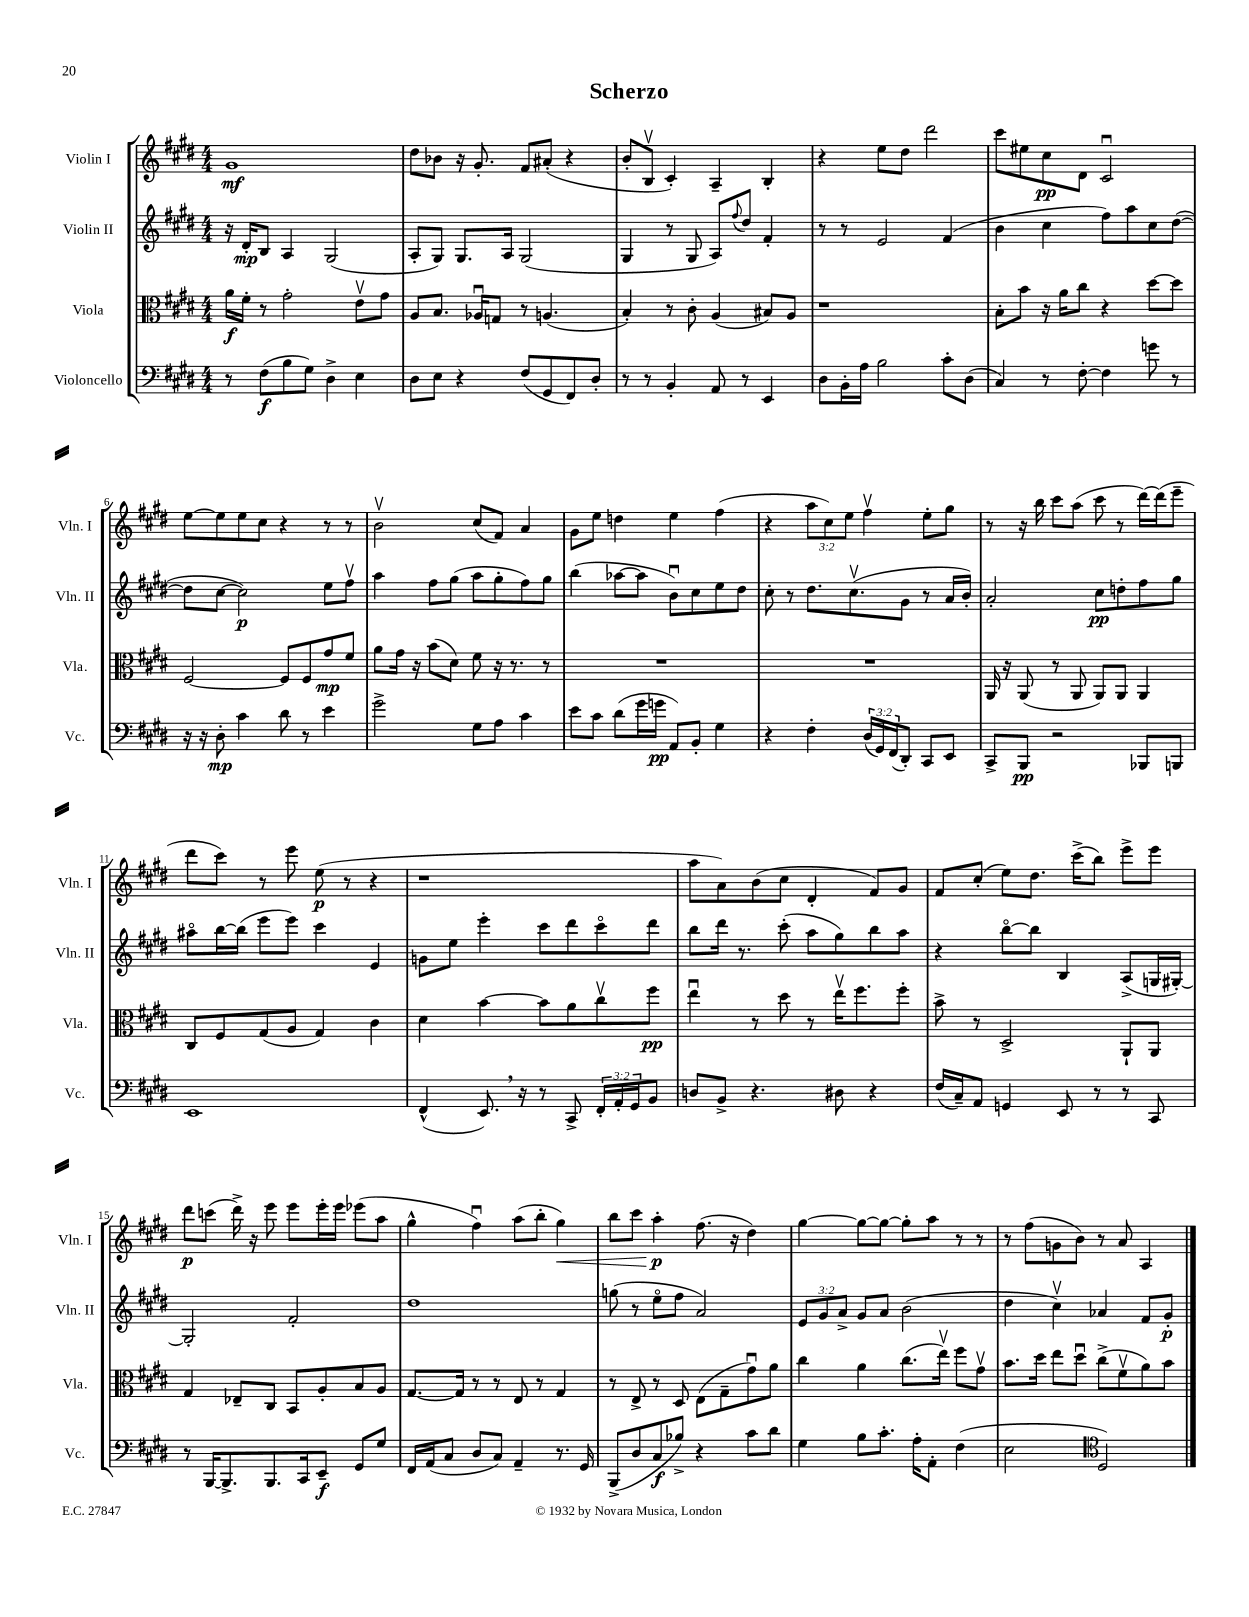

**kern	**dynam	**kern	**dynam	**kern	**dynam	**kern	**dynam
*part4	*part4	*part3	*part3	*part2	*part2	*part1	*part1
*staff4	*staff4	*staff3	*staff3	*staff2	*staff2	*staff1	*staff1
*I"Violoncello	*	*I"Viola	*	*I"Violin II	*	*I"Violin I	*
*I'Vc.	*	*I'Vla.	*	*I'Vln. II	*	*I'Vln. I	*
*clefF4	*	*clefC3	*	*clefG2	*	*clefG2	*
*k[f#c#g#d#]	*	*k[f#c#g#d#]	*	*k[f#c#g#d#]	*	*k[f#c#g#d#]	*
*M4/4	*	*M4/4	*	*M4/4	*	*M4/4	*
=1	=1	=1	=1	=1	=1	=1	=1
8r	.	16a\LL	f	16r	.	1g#	mf
.	.	16f#'\JJ	.	16d#'/KL	mp	.	.
(8F#\L	f	8r	.	8B/J	.	.	.
8B\	.	2g#'\	.	4A/	.	.	.
8G#\J)	.	.	.	.	.	.	.
4D#^\	.	.	.	(2G#/	.	.	.
4E\	.	8ev\L	.	.	.	.	.
.	.	8g#\J	.	.	.	.	.
=2	=2	=2	=2	=2	=2	=2	=2
8D#\L	.	8A/L	.	8A'/L	.	8dd#\L	.
8E\J	.	8.B/J	.	8G#/J)	.	8b-X\J	.
4r	.	.	.	8.G#/L	.	16r	.
.	.	16A-Xu/KL	.	.	.	8.g#'/	.
.	.	8Gn/J	.	.	.	.	.
.	.	.	.	16A/Jk	.	.	.
(8F#/L	.	8r	.	(2G#/	.	8f#/L	.
8GG#/	.	(4.An/	.	.	.	(8a#X'/J	.
8FF#/)	.	.	.	.	.	4r	.
8D#'/J	.	.	.	.	.	.	.
=3	=3	=3	=3	=3	=3	=3	=3
8r	.	4B'/)	.	4G#/	.	8b'/L	.
8r	.	.	.	.	.	8Bv/J	.
4BB'/	.	8r	.	8r	.	4c#'/)	.
.	.	8c#'\	.	8G#/	.	.	.
8AA/	.	(4A/	.	8A/L)	.	4A~/	.
.	.	.	.	8qqff#/	.	.	.
8r	.	.	.	8dd#/J	.	.	.
4EE/	.	8B#X/L)	.	4f#'/	.	4B'/	.
.	.	8A/J	.	.	.	.	.
=4	=4	=4	=4	=4	=4	=4	=4
8D#\L	.	1r	.	8r	.	4r	.
16BB'\L	.	.	.	8r	.	.	.
16A\JJ	.	.	.	.	.	.	.
2B\	.	.	.	2e/	.	8ee\L	.
.	.	.	.	.	.	8dd#\J	.
.	.	.	.	.	.	2ddd#\	.
8c#'\L	.	.	.	(4f#/	.	.	.
(8D#\J	.	.	.	.	.	.	.
=5	=5	=5	=5	=5	=5	=5	=5
4C#/)	.	8B'\L	.	4b\	.	8ccc#\L	.
.	.	8b\J	.	.	.	8ee#X\	.
8r	.	16r	.	4cc#\	.	8cc#\	pp
.	.	16a\KL	.	.	.	.	.
[8F#'\	.	8cc#\J	.	.	.	8d#\J	.
4F#\]	.	4r	.	8ff#\L)	.	2c#u/	.
.	.	.	.	8aa\	.	.	.
8gn\	.	[8dd#\L	.	8cc#\	.	.	.
8r	.	8dd#\J]	.	([8dd#\J	.	.	.
!!LO:LB:g=z
=6	=6	=6	=6	=6	=6	=6	=6
16r	.	[2F#/	.	8dd#\L]	.	[8ee\L	.
16r	.	.	.	.	.	.	.
8D#'\	mp	.	.	[8cc#\J	.	8ee\]	.
4c#\	.	.	.	2cc#\])	p	8ee\	.
.	.	.	.	.	.	8cc#\J	.
8d#\	.	8F#/L]	.	.	.	4r	.
8r	.	8F#/	.	.	.	.	.
4e\	.	8g#/	mp	8ee\L	.	8r	.
.	.	8f#/J	.	8ff#v\J	.	8r	.
=7	=7	=7	=7	=7	=7	=7	=7
2g#^\	.	8a\L	.	4aa\	.	2bv\	.
.	.	16g#\Jk	.	.	.	.	.
.	.	16r	.	.	.	.	.
.	.	(8b\L	.	8ff#\L	.	.	.
.	.	8d#\J)	.	(8gg#\J	.	.	.
8G#\L	.	8f#\	.	8aa\L	.	(8cc#/L	.
8A\J	.	16r	.	8gg#'\	.	8f#/J)	.
.	.	8.r	.	.	.	.	.
4c#\	.	.	.	8ff#\)	.	4a/	.
.	.	8r	.	8gg#\J	.	.	.
=8	=8	=8	=8	=8	=8	=8	=8
8e\L	.	1r	.	(4bb\	.	8g#\L	.
8c#\J	.	.	.	.	.	8ee\J	.
(8d#\L	.	.	.	[8aa-X\L	.	4ddn\	.
16g#\L	.	.	.	8aa-\J]	.	.	.
16gn\JJ	pp	.	.	.	.	.	.
8AA/L)	.	.	.	8bu\L)	.	4ee\	.
8BB'/J	.	.	.	8cc#\	.	.	.
4G#\	.	.	.	8ee\	.	(4ff#\	.
.	.	.	.	8dd#\J	.	.	.
=9	=9	=9	=9	=9	=9	=9	=9
4r	.	1r	.	8cc#'\	.	4r	.
.	.	.	.	8r	.	.	.
4F#'\	.	.	.	8.dd#\L	.	12aa\L	.
.	.	.	.	.	.	12cc#\)	.
.	.	.	.	.	.	12ee\J	.
.	.	.	.	(8.cc#v\	.	.	.
(24D#/LL	.	.	.	.	.	4ff#v\	.
24GG#/)	.	.	.	.	.	.	.
(24FF#/J	.	.	.	.	.	.	.
8DD#'/J)	.	.	.	8g#\J	.	.	.
8CC#/L	.	.	.	8r	.	8ee'\L	.
8EE/J	.	.	.	16a/LL	.	8gg#\J	.
.	.	.	.	16b'/JJ)	.	.	.
=10	=10	=10	=10	=10	=10	=10	=10
8CC#^/L	.	16AA/	.	2a'/	.	8r	.
.	.	16r	.	.	.	.	.
8BBB/J	pp	(8AA/	.	.	.	16r	.
.	.	.	.	.	.	16bb\	.
2r	.	8r	.	.	.	8ccc#\L	.
.	.	8AA/	.	.	.	(8aa\J	.
.	.	8AA/L)	.	8cc#\L	pp	8ccc#\	.
.	.	8AA/J	.	8ddn'\	.	8r	.
8BBB-X/L	.	4AA/	.	8ff#\	.	[16ddd#\LL)	.
.	.	.	.	.	.	(16ddd#\J]	.
8BBBn/J	.	.	.	8gg#\J	.	8eee~\J	.
!!LO:LB:g=z
=11	=11	=11	=11	=11	=11	=11	=11
1EE	.	8C#/L	.	8aa#X\L	.	8ddd#\L	.
.	.	8F#/	.	[16bb\L	.	8ccc#\J)	.
.	.	.	.	(16bb\JJ]	.	.	.
.	.	(8G#/	.	8eee\L	.	8r	.
.	.	8A/J	.	8eee\J)	.	8eee\	.
.	.	4G#/)	.	4ccc#\	.	(8ee\	p
.	.	.	.	.	.	8r	.
.	.	4c#\	.	4e/	.	4r	.
=12	=12	=12	=12	=12	=12	=12	=12
(4FF#^^/	.	4d#\	.	8gn\L	.	1r	.
.	.	.	.	8ee\J	.	.	.
8.EE,/)	.	[4b\	.	4eee'\	.	.	.
16r	.	.	.	.	.	.	.
8r	.	8b\L]	.	8ccc#\L	.	.	.
8CC#^/	.	8a\	.	8ddd#\	.	.	.
24FF#'/LL	.	8cc#v\	.	8ccc#\	.	.	.
24AA'/	.	.	.	.	.	.	.
24GG#/J	.	.	.	.	.	.	.
8BB/J	.	8ff#\J	pp	8ddd#\J	.	.	.
=13	=13	=13	=13	=13	=13	=13	=13
8Dn/L	.	4eeu\	.	8bb\L	.	8aa\L	.
8BB^/J	.	.	.	16ddd#\Jk	.	8a\)	.
.	.	.	.	8.r	.	.	.
4.r	.	8r	.	.	.	(8b\	.
.	.	8dd#\	.	(8ccc#'\	.	8cc#\J	.
.	.	8r	.	8aa\L	.	4d#'/	.
8D#X\	.	16eev\KL	.	8gg#\)	.	.	.
.	.	8.ff#\	.	.	.	.	.
4r	.	.	.	8bb\	.	8f#/L)	.
.	.	8ff#'\J	.	8aa\J	.	8g#/J	.
=14	=14	=14	=14	=14	=14	=14	=14
(16F#/LL	.	8b^\	.	4r	.	8f#/L	.
16C#~/J)	.	.	.	.	.	.	.
8AA/J	.	8r	.	.	.	(8cc#'/J	.
4GGn/	.	2D#^/	.	[8bb\L	.	8ee\L)	.
.	.	.	.	8bb\J]	.	8.dd#\J	.
8EE/	.	.	.	4B/	.	.	.
.	.	.	.	.	.	(16ccc#^\KL	.
8r	.	.	.	.	.	8bb\J)	.
8r	.	8AA`/L	.	(8A^/L	.	8eee^\L	.
8CC#/	.	8AA/J	.	16Gn/L	.	8eee\J	.
.	.	.	.	[16G#X'/JJ)	.	.	.
!!LO:LB:g=z
=15	=15	=15	=15	=15	=15	=15	=15
8r	.	4G#/	.	2G#'/]	.	8ddd#\L	p
[16BBB/KL	.	.	.	.	.	(8cccn\J	.
8.BBB^/]	.	.	.	.	.	.	.
.	.	8E-X~/L	.	.	.	16ddd#^\)	.
.	.	.	.	.	.	16r	.
8.BBB/	.	8C#/J	.	.	.	8eee\	.
.	.	8BB/L	.	2f#'/	.	8eee\L	.
16CC#/k	.	.	.	.	.	.	.
8EE~/J	f	8A'/	.	.	.	16eee'\L	.
.	.	.	.	.	.	16eee\JJ	.
8GG#/L	.	8B/	.	.	.	(8eee-X\L	.
8G#/J	.	8A/J	.	.	.	8aa\J	.
=16	=16	=16	=16	=16	=16	=16	=16
16FF#/LL	.	[8.G#/L	.	1dd#	.	4gg#^^\	.
(16AA/J	.	.	.	.	.	.	.
8C#/J	.	.	.	.	.	.	.
.	.	16G#/Jk]	.	.	.	.	.
8D#/L	.	8r	.	.	.	4ff#u\)	.
8C#/J)	.	8r	.	.	.	.	.
4AA~/	.	8E/	.	.	.	(8aa\L	.
.	.	8r	.	.	.	8bb'\J	.
!	!	!	!	!	!	!	!LO:HP:b
8.r	.	4G#/	.	.	.	4gg#\)	<
16GG#/	.	.	.	.	.	.	.
=17	=17	=17	=17	=17	=17	=17	=17
(8BBB^/L	.	8r	.	(8ggn\	.	8bb\L	.
8D#/	.	8E^/	.	8r	.	8ccc#\J	.
8C#/	f	8r	.	8ee\L	.	4aa'\	p
8B-X^/J)	.	8D#/	.	8ff#\J	.	.	.
4r	.	(8E\L	.	2a/)	.	(8.ff#\	[
.	.	8G#~\	.	.	.	.	.
.	.	.	.	.	.	16r	.
8c#\L	.	8g#u\)	.	.	.	4dd#\)	.
8d#\J	.	8a\J	.	.	.	.	.
=18	=18	=18	=18	=18	=18	=18	=18
4G#\	.	4cc#\	.	12e/L	.	[4gg#\	.
.	.	.	.	12g#/	.	.	.
.	.	.	.	12a^/J	.	.	.
8B\L	.	4a\	.	8g#/L	.	8gg#\L_	.
8.c#'\J	.	.	.	8a/J	.	8gg#\J_	.
.	.	(8.cc#\L	.	(2b\	.	8gg#'\L]	.
16A'\KL	.	.	.	.	.	.	.
8AA'\J	.	.	.	.	.	8aa\J	.
.	.	16eev\Jk)	.	.	.	.	.
(4F#\	.	8ff#\L	.	.	.	8r	.
.	.	8g#v\J	.	.	.	8r	.
=19	=19	=19	=19	=19	=19	=19	=19
2E\	.	8.b\L	.	4dd#\	.	8r	.
.	.	.	.	.	.	(8ff#\L	.
.	.	16dd#\Jk	.	.	.	.	.
.	.	8ee\L	.	4cc#v\)	.	8gn\	.
.	.	8dd#u\J	.	.	.	8b\J)	.
*clefC4	*	*	*	*	*	*	*
2D#/)	.	(8cc#^\L	.	4a-X/	.	8r	.
.	.	8f#v\	.	.	.	8a/	.
.	.	8a\)	.	8f#/L	.	4A/	.
.	.	8b\J	.	8g#'/J	p	.	.
==	==	==	==	==	==	==	==
*-	*-	*-	*-	*-	*-	*-	*-
